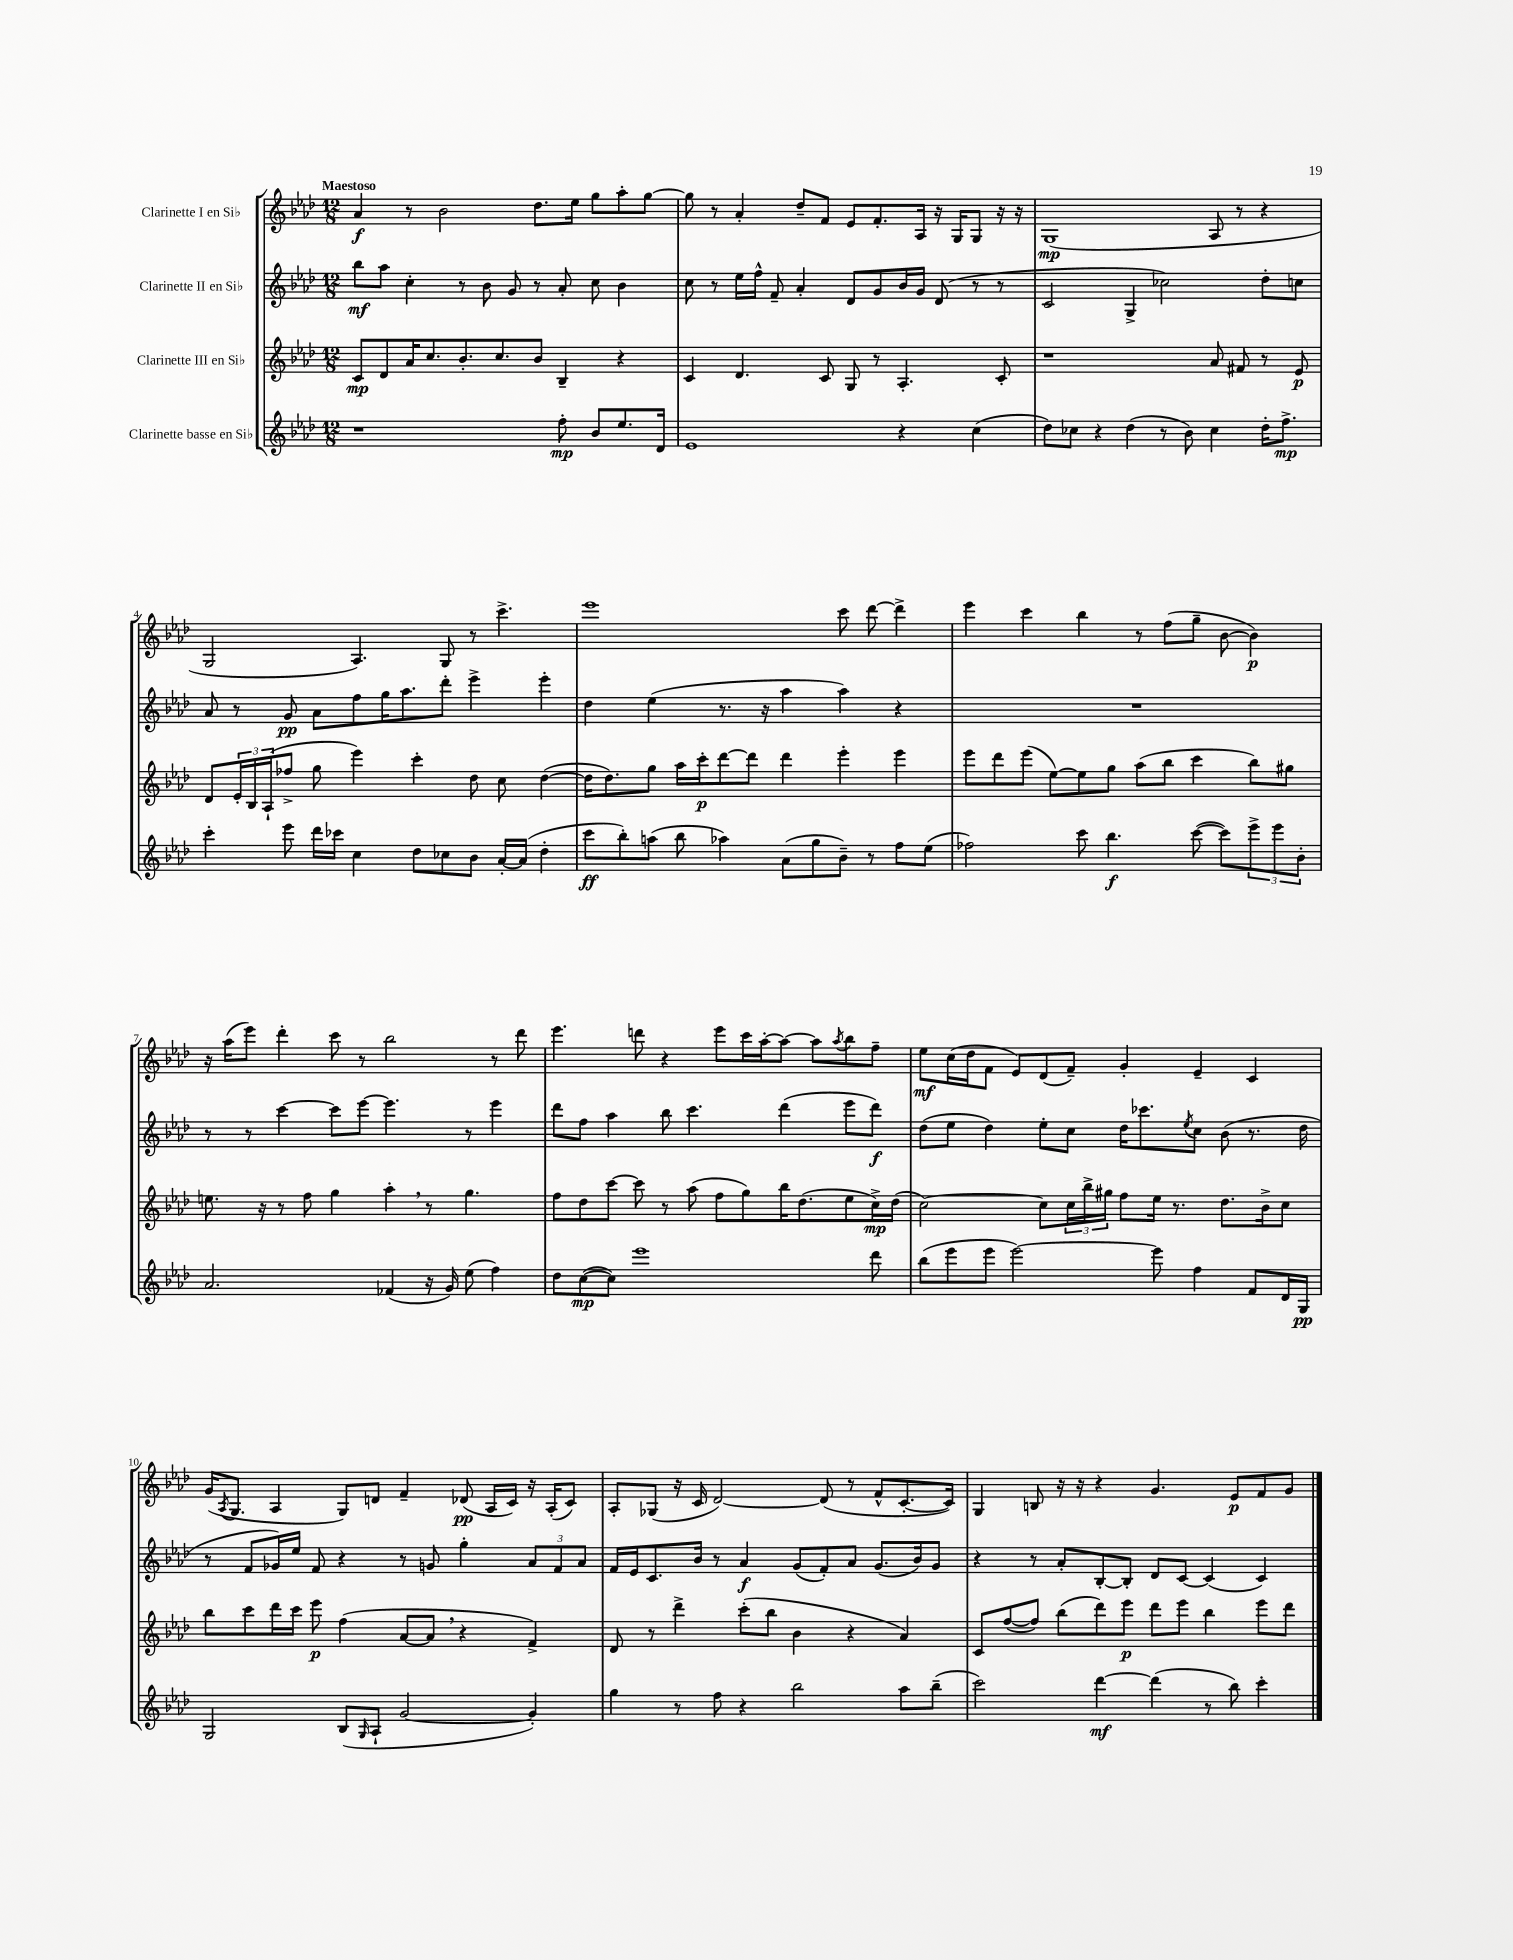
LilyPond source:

<<
\new StaffGroup <<
\new Staff = "s0" \with { instrumentName = "Clarinette I en Sib" } {
    \clef treble \key aes \major \numericTimeSignature \time 12/8 \tempo "Maestoso"
    aes'4\f r8 bes'2 des''8. ees''16 g''8 aes''8-. g''8~ |
    g''8 r8 aes'4-. des''8-- f'8 ees'8 f'8.-. aes16 r16 g16 g8 r16 r16 |
    g1\mp( aes8 r8 r4 |
    g2 aes4.) g8 r8 c'''4.-> |
    ees'''1 c'''8 des'''8~ des'''4-> |
    ees'''4 c'''4 bes''4 r8 f''8( g''8-- bes'8~ bes'4\p) |
    r16 aes''16( ees'''8) des'''4-. c'''8 r8 bes''2 r8 des'''8 |
    ees'''4. d'''8 r4 ees'''8 c'''16 aes''16~-. aes''8~ aes''8 \acciaccatura { aes''8 } bes''8 f''8-- |
    ees''8\mf c''16( des''16 f'8 ees'8) des'8( f'8--) g'4-. ees'4-- c'4 |
    g'16( \acciaccatura { aes8 } g8. aes4 g8) d'8 f'4-- des'8\pp( aes16 c'16) r16 aes16-.( c'8) |
    aes8-. ges8( r16 c'16 des'2~) des'8( r8 f'8-^ c'8.~-. c'16) |
    g4 b8 r16 r16 r4 g'4. ees'8\p f'8 g'8 \bar "|." |
}
\new Staff = "s1" \with { instrumentName = "Clarinette II en Sib" } {
    \clef treble \key aes \major \numericTimeSignature \time 12/8
    bes''8\mf aes''8 c''4-. r8 bes'8 g'8 r8 aes'8-. c''8 bes'4 |
    c''8 r8 ees''16 f''16-^ f'8-- aes'4-. des'8 g'8 bes'16 g'16 des'8( r8 r8 |
    c'2 g4-> ces''2) des''8-. c''8 |
    aes'8 r8 g'8\pp aes'8 f''8 g''16 aes''8. des'''8-. ees'''4-> ees'''4-. |
    des''4 ees''4( r8. r16 aes''4 aes''4) r4 |
    R1. |
    r8 r8 c'''4~ c'''8 ees'''8~ ees'''4. r8 ees'''4 |
    des'''8 f''8 aes''4 bes''8 c'''4. des'''4( ees'''8 des'''8\f) |
    des''8( ees''8 des''4) ees''8-. c''8 des''16 ces'''8. \acciaccatura { ees''8 } c''8 bes'8( r8. des''16 |
    r8 f'8 ges'16) ees''16 f'8 r4 r8 g'8 g''4-. \tuplet 3/2 { aes'8 f'8 aes'8 } |
    f'16 ees'16 c'8. bes'16 r8 aes'4\f g'8( f'8-.) aes'8 g'8.( bes'16) g'8 |
    r4 r8 aes'8-. bes8~-. bes8-. des'8 c'8~ c'4( c'4) \bar "|." |
}
\new Staff = "s2" \with { instrumentName = "Clarinette III en Sib" } {
    \clef treble \key aes \major \numericTimeSignature \time 12/8
    c'8\mp des'8 aes'16 c''8. bes'8.-. c''8. bes'8 bes4-- r4 |
    c'4 des'4. c'8 g8 r8 aes4.-. c'8-. |
    r1 aes'8 fis'8 r8 ees'8\p |
    des'8 \tuplet 3/2 { ees'16-. bes16 aes16-!( } fes''8-> g''8 ees'''4) c'''4-. des''8 c''8 des''4~( |
    des''16 des''8.) g''8 aes''16 c'''16-.\p des'''8~ des'''8 des'''4 ees'''4-. ees'''4 |
    ees'''8 des'''8 ees'''8( ees''8~) ees''8 g''8 aes''8( bes''8 c'''4 bes''8) gis''8 |
    e''8. r16 r8 f''8 g''4 aes''4-. \breathe r8 g''4. |
    f''8 des''8 c'''8~ c'''8 r8 aes''8( f''8 g''8) bes''16 des''8.( ees''8 c''16->\mp) des''16( |
    c''2~) c''8 \tuplet 3/2 { c''16 bes''16-> gis''16 } f''8 ees''16 r8. des''8. bes'16-> c''8 |
    bes''8 c'''8 des'''16 c'''16 ees'''8\p f''4( aes'8~ aes'8 \breathe r4 f'4->) |
    des'8 r8 des'''4-> c'''8-.( bes''8 bes'4 r4 aes'4) |
    c'8 f''8~( f''8) bes''8( des'''8) ees'''8\p des'''8 ees'''8 bes''4 ees'''8 des'''8 \bar "|." |
}
\new Staff = "s3" \with { instrumentName = "Clarinette basse en Sib" } {
    \clef treble \key aes \major \numericTimeSignature \time 12/8
    r1 f''8-.\mp bes'8 ees''8. des'16 |
    ees'1 r4 c''4( |
    des''8) ces''8 r4 des''4( r8 bes'8) ces''4 des''16-. f''8.->\mp |
    c'''4-. ees'''8 des'''16 ces'''16 c''4 des''8 ces''8 bes'8 aes'16~-. aes'16( des''4-. |
    c'''8\ff bes''8-.) a''8( bes''8 aes''4) aes'8( g''8 bes'8--) r8 f''8 ees''8( |
    fes''2) c'''8 bes''4.\f c'''8~( c'''8) \tuplet 3/2 { ees'''8-> ees'''8 bes'8-. } |
    aes'2. fes'4( r16 g'16) ees''8( f''4) |
    des''8 c''8~\mp( c''8) ees'''1 des'''8 |
    bes''8( ees'''8 ees'''8 ees'''2~) ees'''8 f''4 f'8 des'16 g16\pp |
    g2 bes8( \grace { g16 } aes8-! g'2~ g'4-.) |
    g''4 r8 f''8 r4 bes''2 aes''8 bes''8--( |
    c'''2) des'''4~\mf des'''4( r8 bes''8) c'''4-. \bar "|." |
}
>>
>>
